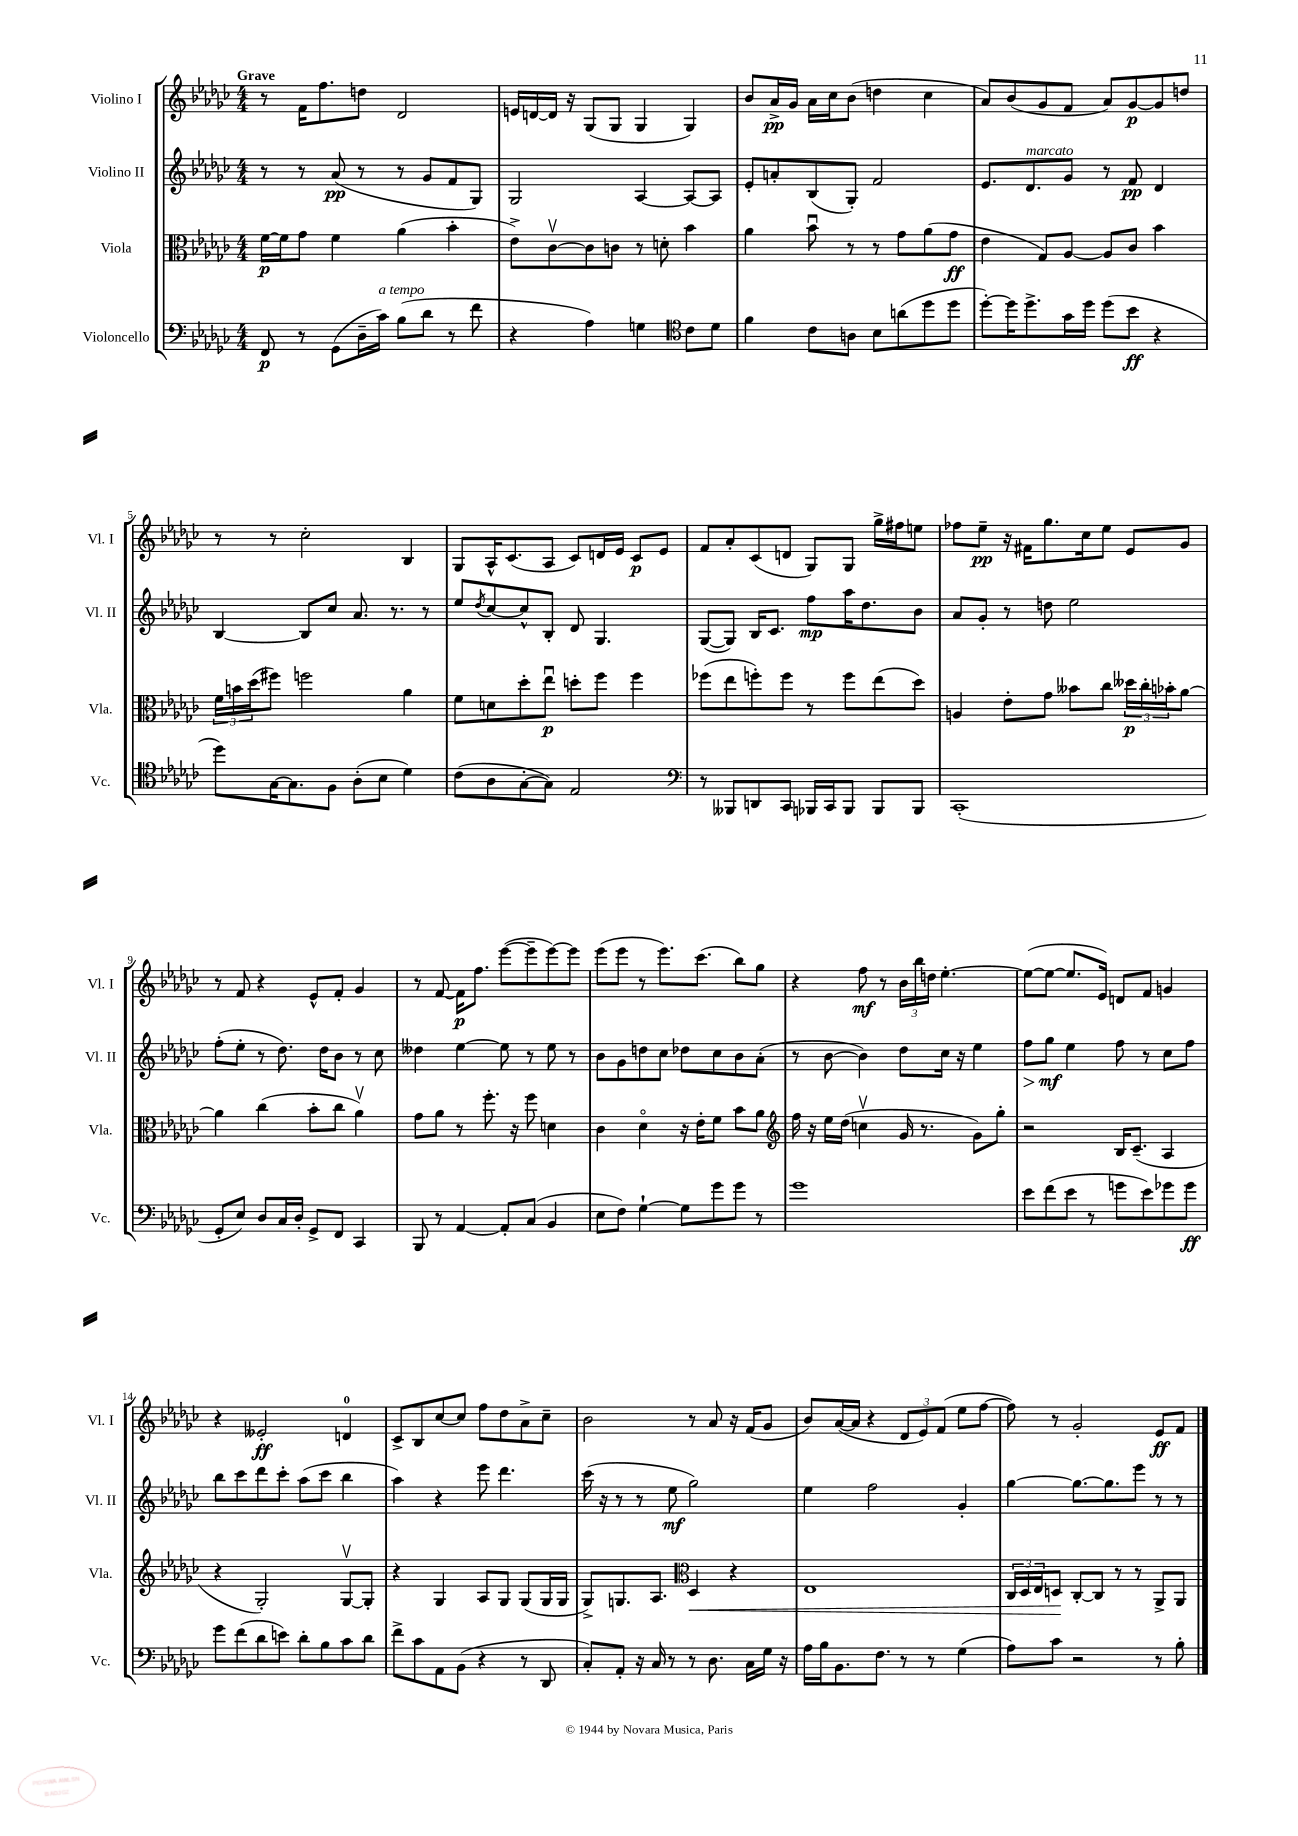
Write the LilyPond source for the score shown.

<<
\new StaffGroup <<
\new Staff = "s0" \with { instrumentName = "Violino I" shortInstrumentName = "Vl. I" } {
    \clef treble \key ges \major \numericTimeSignature \time 4/4 \tempo "Grave"
    r8 f'16 f''8. d''8 des'2 |
    e'16 d'16~ d'16 r16 ges8( ges8 ges4 ges4) |
    bes'8 aes'16->\pp ges'16 aes'16 ces''16 bes'8( d''4 ces''4 |
    aes'8) bes'8( ges'8 f'8 aes'8) ges'8~\p ges'8 d''8 |
    r8 r8 ces''2-. bes4 |
    ges8 aes16-^ ces'8.( aes8 ces'8) d'16 ees'16 ces'8\p ees'8 |
    f'8 aes'8-. ces'8( d'8 ges8) ges8 ges''16-> fis''16 e''8 |
    fes''8 ees''8--\pp r16 fis'16 ges''8. ces''16 ees''8 ees'8 ges'8 |
    r8 f'8 r4 ees'8-^ f'8-. ges'4 |
    r8 f'8~ f'16\p f''8. ees'''8~( ees'''8-- ees'''8~) ees'''8 |
    ees'''8( ees'''8 r8 ees'''8.) ces'''8.( bes''8) ges''8 |
    r4 f''8\mf r8 \tuplet 3/2 { bes'16 bes''16 d''16 } ees''4.~-. |
    ees''8~( ees''8~ ees''8. ees'16) d'8 f'8 g'4 |
    r4 eeses'2-.\ff d'4-0 |
    ces'8-> bes8 ces''8~ ces''8 f''8 des''8 aes'8-> ces''8-- |
    bes'2 r8 aes'8 r16 f'16( ges'8 |
    bes'8) aes'16~( aes'16 r4 \tuplet 3/2 { des'8 ees'8) f'8( } ees''8 f''8~ |
    f''8) r8 ges'2-. ees'8\ff f'8 \bar "|." |
}
\new Staff = "s1" \with { instrumentName = "Violino II" shortInstrumentName = "Vl. II" } {
    \clef treble \key ges \major \numericTimeSignature \time 4/4
    r8 r8 aes'8\pp( r8 r8 ges'8 f'8 ges8) |
    ges2 aes4~ aes8~ aes8 |
    ees'8-. a'8-. bes8( ges8-.) f'2 |
    ees'8. des'8.^\markup { \italic "marcato" } ges'8 r8 f'8\pp des'4 |
    bes4~ bes8 ces''8 aes'8. r8. r8 |
    ees''8 \acciaccatura { des''8 } ces''8~ ces''8-^ bes8-. des'8 ges4. |
    ges8~( ges8) bes16 ces'8. f''8\mp aes''16 des''8. bes'8 |
    aes'8 ges'8-. r8 d''8 ees''2 |
    f''8-.( ees''8-. r8 des''8.) des''16 bes'8 r8 ces''8 |
    deses''4 ees''4~ ees''8 r8 ees''8 r8 |
    bes'8 ges'8 d''8 ces''8 des''8 ces''8 bes'8 aes'8-.( |
    r8 bes'8~ bes'4) des''8 ces''16 r16 ees''4 |
    f''8\> ges''8\mf\! ees''4 f''8 r8 ces''8 f''8 |
    bes''8 ces'''8 des'''8 ces'''8-. aes''8( ces'''8 bes''4 |
    aes''4) r4 ees'''8 des'''4. |
    ces'''16( r16 r8 r8 ees''8\mf ges''2) |
    ees''4 f''2 ges'4-. |
    ges''4~ ges''8.~ ges''8. ees'''8 r8 r8 \bar "|." |
}
\new Staff = "s2" \with { instrumentName = "Viola" shortInstrumentName = "Vla." } {
    \clef alto \key ges \major \numericTimeSignature \time 4/4
    f'16~\p f'16 ges'8 f'4 aes'4( bes'4-. |
    ees'8->) ces'8~\upbow ces'8 c'8 r8 d'8-. bes'4 |
    aes'4 bes'8\downbow r8 r8 ges'8 aes'8( ges'8\ff |
    ees'4 ges8) aes8~ aes8 ces'8 bes'4 |
    \tuplet 3/2 { f'16 b'16 des''16( } fis''8) f''2 aes'4 |
    f'8 d'8 des''8-. ees''8\downbow\p d''8-. f''8 f''4 |
    fes''8( ees''8 f''8-.) f''8 r8 f''8 ees''8( des''8) |
    a4 ees'8-. ges'8 beses'8 ces''8 \tuplet 3/2 { deses''16\p ces''16-. bes'16-. } aes'8~ |
    aes'4 ces''4( bes'8-. ces''8 aes'4\upbow) |
    ges'8 aes'8 r8 f''8.-. r16 f''8 d'4 |
    ces'4 des'4\flageolet r16 ees'16-. f'8 bes'8 aes'8 |
    \clef treble f''16 r16 ees''16 des''16( c''4\upbow ges'16 r8. ges'8) ges''8-. |
    r2 bes16 ces'8.--( aes4 |
    r4 ges2-.) ges8~\upbow ges8-. |
    r4 ges4 aes8 ges8 ges8( ges16 ges16 |
    ges8->) g8. aes8. \clef alto des4\< r4 |
    ees1 |
    \tuplet 3/2 { ces16 des16 ees16 } d8\! ces8~-. ces8 r8 r8 aes,8-> aes,8 \bar "|." |
}
\new Staff = "s3" \with { instrumentName = "Violoncello" shortInstrumentName = "Vc." } {
    \clef bass \key ges \major \numericTimeSignature \time 4/4
    f,8\p r8 ges,8( des16-- ces'16^\markup { \italic "a tempo" }) bes8( des'8 r8 f'8 |
    r4 aes4) g4 \clef tenor ces'8 des'8 |
    f'4 ces'8 a8 bes8 a'8( des''8 des''8 |
    des''8~-.) des''16 des''8.-> ges'16 des''16 des''8( bes'8\ff r4 |
    des''8) ges16~ ges8. f8 aes8-.( bes8 des'4) |
    ces'8( aes8 ges8~-. ges8) ees2 |
    \clef bass r8 beses,,8 d,8 ces,8 bes,,16 ces,16 bes,,8 bes,,8 bes,,8 |
    ces,1-.( |
    ges,8-. ees8) des8 ces16 des16-. ges,8-> f,8 ces,4 |
    bes,,8 r8 aes,4~ aes,8-. ces8( bes,4 |
    ees8 f8) ges4~-! ges8 ges'8 ges'8 r8 |
    ges'1 |
    ees'8 f'8( ees'8 r8 g'8 ees'8) ges'8 ges'8\ff |
    ges'8 f'8( des'8 e'8) des'8-. bes8 ces'8 des'8 |
    f'8-> ces'8 aes,8 bes,8( r4 r8 des,8 |
    ces8-.) aes,8-. r16 ces16 r8 r8 des8. ces16 ges16 r16 |
    aes16 bes16 bes,8. f8. r8 r8 ges4( |
    aes8) ces'8 r2 r8 bes8-. \bar "|." |
}
>>
>>
